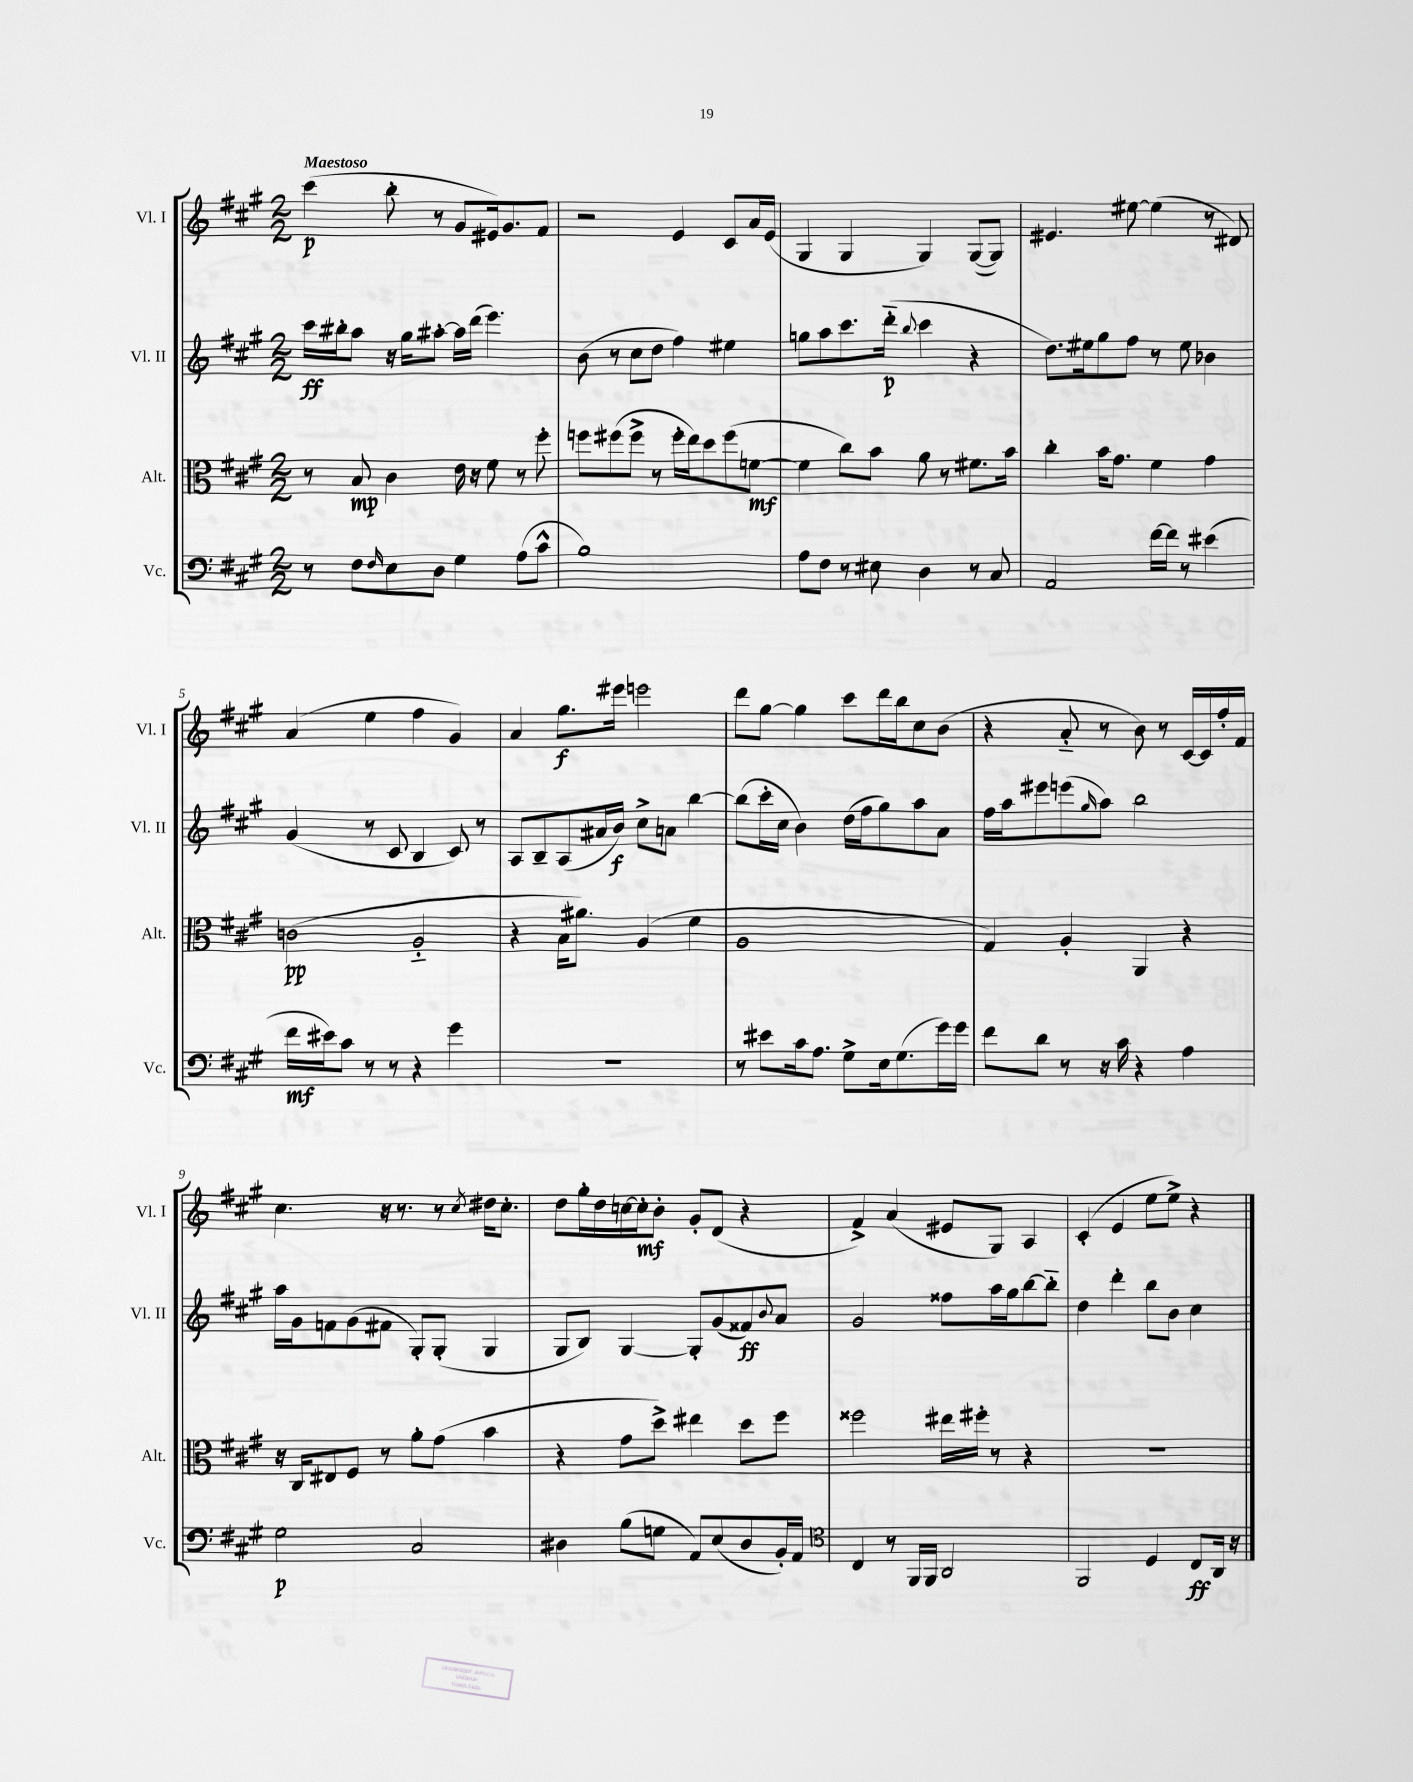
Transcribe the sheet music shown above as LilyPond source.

<<
\new StaffGroup <<
\new Staff = "s0" \with { instrumentName = "Vl. I" shortInstrumentName = "Vl. I" } {
    \clef treble \key a \major \numericTimeSignature \time 2/2 \tempo "Maestoso"
    cis'''4\p( b''8-. r8 gis'8 eis'16) gis'8. fis'8 |
    r2 e'4 cis'8 a'16 e'16( |
    gis4 gis4 gis4) gis8~( gis8) |
    eis'4. eis''8~ eis''4( r8 dis'8) |
    a'4( e''4 fis''4 gis'4) |
    a'4 gis''8.\f eis'''16 e'''2 |
    d'''8 gis''8~ gis''4 cis'''8 d'''16 b''16 cis''8 b'8( |
    r4 a'8-_ r8 b'8) r8 cis'16~ cis'16 fis''16-. fis'16 |
    cis''4. r16 r8. r8 \acciaccatura { cis''8 } dis''16 cis''8.-. |
    d''8 gis''16-. d''16 c''16~ c''16-.\mf b'8-. gis'8-. d'8( r4 |
    fis'4->) a'4( eis'8 gis8) a4 |
    cis'4-.( e'4 e''8 e''8->) r4 \bar "|." |
}
\new Staff = "s1" \with { instrumentName = "Vl. II" shortInstrumentName = "Vl. II" } {
    \clef treble \key a \major \numericTimeSignature \time 2/2
    cis'''16\ff bis''16-. a''8 r16 gis''16 ais''8~-. ais''16 d'''16( e'''4.) |
    b'8( r8 cis''8 d''8 fis''4) eis''4 |
    g''8 a''8 cis'''8. d'''16-_\p( \appoggiatura { b''8 } cis'''4 r4 |
    d''8.) eis''16 gis''8 fis''8 r8 eis''8 bes'4 |
    gis'4( r8 cis'8 b4 cis'8) r8 |
    a8 b8-- a8( ais'16 b'16\f) cis''8-> a'8 b''4~ |
    b''8( cis'''16-. cis''16 b'4) d''16( fis''16 gis''8) a''8 a'8 |
    fis''16 a''16 eis'''8 e'''8( \grace { gis''16 } a''8) b''2 |
    a''16 gis'16 f'8 gis'8( fis'8 gis8-.) gis8-.( gis4 |
    gis8 b8) gis4~ gis8-. gis'8( fisis'8\ff) \appoggiatura { b'8 } a'8 |
    gis'2 fisis''8 a''16 gis''16 b''8~ b''8-_ |
    d''4 d'''4-. b''8 b'8 cis''4 \bar "|." |
}
\new Staff = "s2" \with { instrumentName = "Alt." shortInstrumentName = "Alt." } {
    \clef alto \key a \major \numericTimeSignature \time 2/2
    r8 b8\mp cis'4 e'16 r16 fis'8 r8 fis''8-. |
    f''8 fis''8( fis''8-> r8 fis''16-. e''16) d''8 fis''8( f'8~\mf |
    f'4 cis''8) b'8 a'8 r8 fis'8. b'16 |
    cis''4-. b'16 gis'8. fis'4 gis'4 |
    c'2\pp( a2-_ |
    r4 b16 ais'8.) a4( fis'4 |
    a1 |
    gis4) a4-. a,4 r4 |
    r16 cis16 eis8 fis8 r8 a'8-. gis'8( b'4 |
    r4 gis'8 d''8->) eis''4 d''8 fis''8 |
    fisis''2 eis''16 fis''16-. r8 r4 |
    R1 \bar "|." |
}
\new Staff = "s3" \with { instrumentName = "Vc." shortInstrumentName = "Vc." } {
    \clef bass \key a \major \numericTimeSignature \time 2/2
    r8 fis8 \grace { fis16 } e8 d8 gis4 a8( cis'8-^ |
    b1) |
    a8 fis8 r8 eis8 d4 r8 cis8 |
    a,2 fis'16~ fis'16 r8 eis'4( |
    fis'16\mf eis'16) cis'8 r8 r8 r4 gis'4 |
    r1 |
    r8 eis'8 cis'16 a8. gis8-> e16 gis8.( gis'16) gis'16 |
    fis'8 d'8 r8 r16 cis'16 r4 a4 |
    gis2\p cis2 |
    dis4 b8( g8 a,8) e8( dis8 b,16-.) a,16 |
    \clef tenor cis4 r8 fis,16 fis,16 a,2 |
    fis,2 d4 cis8\ff a,16 r16 \bar "|." |
}
>>
>>
